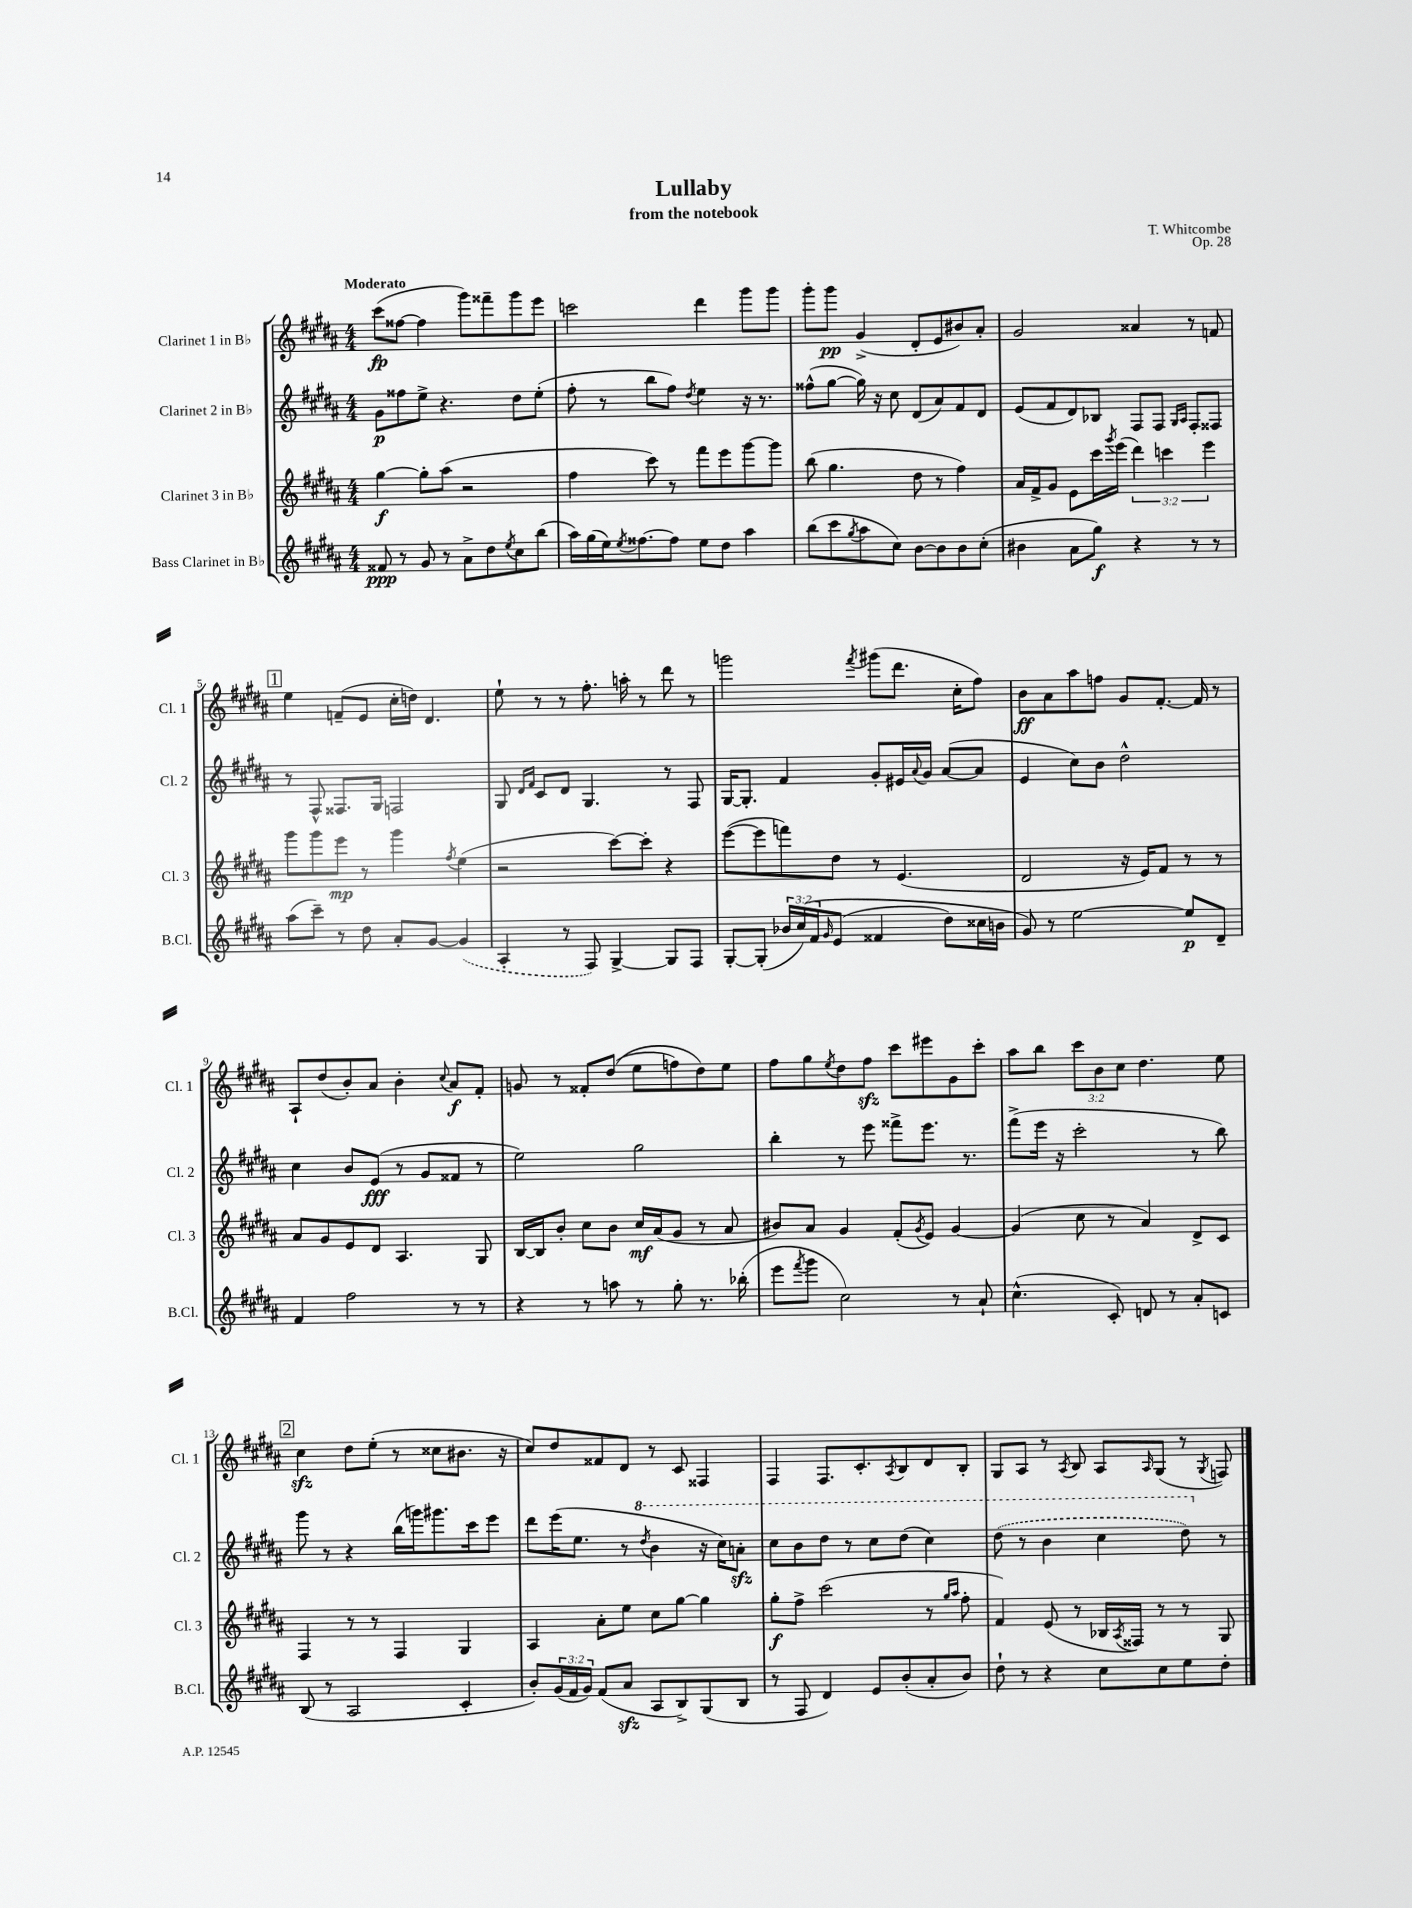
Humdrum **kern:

**kern	**kern	**kern	**kern
*staff4	*staff3	*staff2	*staff1
*clefG2	*clefG2	*clefG2	*clefG2
*k[f#c#g#d#a#]	*k[f#c#g#d#a#]	*k[f#c#g#d#a#]	*k[f#c#g#d#a#]
*M4/4	*M4/4	*M4/4	*M4/4
8f##	[4gg#	8g#	(8ccc#
8r	.	8ff##	[8ff##
8g#	8gg#']	8ee^	4ff##]
8r	(8aa#	4.r	.
8a#^	2r	.	8ggg#)
8dd#	.	.	8fff##~
8qee	.	.	.
8cc#	.	8dd#	8ggg#
(8bb	.	(8ee'	8eee
=	=	=	=
16aa#)	4ff#	8ff#'	2ccc
(16gg#	.	.	.
16ee)	.	8r	.
8qee	.	.	.
[8.ff##	.	.	.
.	8ccc#)	8bb	.
8ff##]	8r	8ff#)	.
.	.	8qdd#	.
8ee	8fff#	4ee	4ddd#
8dd#	8eee	.	.
4aa#	[8ggg#	16r	8ggg#
.	.	8.r	.
.	8ggg#]	.	8ggg#
=	=	=	=
(8bb	(8bb	(8ff##^^	8ggg#'
8ccc#	4.gg#	[8gg#	8ggg#
8qgg#	.	.	.
8aa#	.	16gg#])	(4g#^
.	.	16r	.
8cc#)	.	8cc#	.
[8b	8dd#	(8d#	8d#'
8b]	8r	8a#)	8e
8b	4ff#)	8f#	8b#)
(8cc#'	.	8d#	8a#'
=	=	=	=
4b#	16a#	(8e	2g#
.	16f#^	.	.
.	8g#	8f#	.
8a#	8e	8d#)	.
8gg#)	16ccc#	8B-	.
.	8qggg#	.	.
.	(16eee	.	.
4r	6ddd#)	8F#	4a##
.	.	8F#	.
.	6ccc	.	.
.	.	16qqG#	.
.	.	16qqA#	.
8r	.	8F#'	8r
.	6eee	.	.
8r	.	8F##	8f
=	=	=	=
(8aa#	8ggg#	8r	4ee
8ccc#~)	8ggg#	8F#^^	.
8r	8eee	8.F##	(8f~
8dd#	8r	.	8e
.	.	16G#	.
8a#'	4ggg#	2F	16cc#'
.	.	.	16dd)
[8g#	.	.	4.d#
.	8qff#	.	.
(4g#]	(4ee	.	.
=	=	=	=
4A#'	2r	8G#	8ee`
.	.	16qqd#	.
.	.	16qqf#	.
.	.	8c#	8r
8r	.	8d#	8r
8F#)	.	4.G#	8.ff#'
[4G#^	[8ccc#)	.	.
.	.	.	16aa'
.	8ccc#']	.	8r
8G#]	4r	8r	8ddd#
8F#	.	8F#	8r
=	=	=	=
[8G#'	([8eee	[16G#	2ggg
.	.	8.G#']	.
(8G#']	8eee]	.	.
24b-	8fff)	4f#	.
&(24cc#)	.	.	.
24f#	.	.	.
16qqg#	.	.	.
(8e	8dd#	.	.
.	.	.	8qfff#
4f##	8r	8g#'	(8ggg#
.	(4.e	16e#	8.ddd#
.	.	8qqa#	.
.	.	16g#	.
8dd#)	.	([8a#	.
.	.	.	16cc#'
16cc##	.	8a#]	8ff#)
16b	.	.	.
=	=	=	=
8g#&)	2d#	4e	8b
8r	.	.	8a#
[2ee	.	8cc#)	8aa#
.	.	8b	8ff
.	16r	2dd#^^	8g#
.	16e)	.	.
.	8f#	.	[8.f#'
8ee]	8r	.	.
.	.	.	16f#]
8d#~	8r	.	8r
=	=	=	=
4f#	8a#	4cc#	8A#`
.	8g#	.	(8dd#
2ff#	8e	8b	8b')
.	8d#	(8e	8a#
.	4.A#	8r	4b'
.	.	8g#	.
.	.	.	8qqcc#
8r	.	8f##	8a#
8r	8G#	8r	8f#'
=	=	=	=
4r	[16B	2ee)	8g
.	16B]	.	.
.	8b'	.	8r
8r	8cc#	.	8f##'
8aa	8b	.	&((8dd#
8r	16cc#	2gg#	8ee
.	(16a#	.	.
8gg#'	8g#	.	8ff)
8.r	8r	.	8dd#&)
.	8a#	.	8ee
(16bb-'	.	.	.
=	=	=	=
8eee	8b#)	4bb'	8ff#
8qfff#	.	.	.
8ggg#	8a#	.	8gg#
.	.	.	8qee
2cc#)	4g#	8r	8dd#
.	.	8eee	8ff#
.	(8f#'	8fff##^	8ccc#
.	8qg#	.	.
.	8e)	8.eee	8eee#
8r	[4g#	.	8g#
.	.	8.r	.
8a#`	.	.	8ccc#'
=	=	=	=
(4.cc#^^	(4g#]	(8fff#^	8aa#
.	.	16eee	8bb
.	.	16r	.
.	8cc#	2ccc#'	12ccc#
.	.	.	12b
8c#')	8r	.	.
.	.	.	12cc#
8d	4a#)	.	4.dd#
8r	.	.	.
8a#'	8d#^	8r	.
8c	8c#	8bb)	8ee
=	=	=	=
(8B	4F#	8ggg#	4cc#
8r	.	8r	.
2A#	8r	4r	8dd#
.	8r	.	(8ee'
.	4F#	(16bb	8r
.	.	16ggg)	.
.	.	8.ggg#	8cc##
4c#'	4G#	.	8.b#
.	.	16ccc#	.
.	.	8eee	.
.	.	.	16r
=	=	=	=
8b')	4A#	8ddd#	8cc#)
(24g#	.	(16eee	8dd#
24f#	.	.	.
.	.	8.ee	.
24g#)	.	.	.
(8f#	8a#'	.	8f##
8a#	8ee	8r	8d#
.	.	8qddd#	.
8A#	8cc#	4bb	8r
8B^)	[8gg#	.	8c#
(8G#	4gg#]	16r	4F##
.	.	16ccc#)	.
8B	.	8aa'	.
=	=	=	=
8r	8gg#'	8ccc#	4F#
8F#	8ff#^	8bb	.
4d#)	(2ccc#	8ddd#	8.F#
.	.	8r	.
.	.	.	8.c#'
8e	.	8ccc#	.
.	.	.	8qA#
(8b'	.	(8ddd#	8B
8a#'	8r	4ccc#)	8d#
.	16qqgg#	.	.
.	16qqaa#	.	.
8b)	8ff#'	.	8B'
=	=	=	=
8dd#`	4f#)	(8ddd#	8G#
8r	.	8r	8A#
4r	(8e	4bb	8r
.	.	.	8qA#
.	8r	.	8B
8cc#	16B-	4ccc#	8A#
.	8qA#	.	.
.	16F##)	.	.
.	.	.	16qqA#
8cc#	8r	.	(8G#
8ee	8r	8ddd#)	8r
.	.	.	8qG#
8dd#'	8G#	8r	8F)
==	==	==	==
*-	*-	*-	*-
